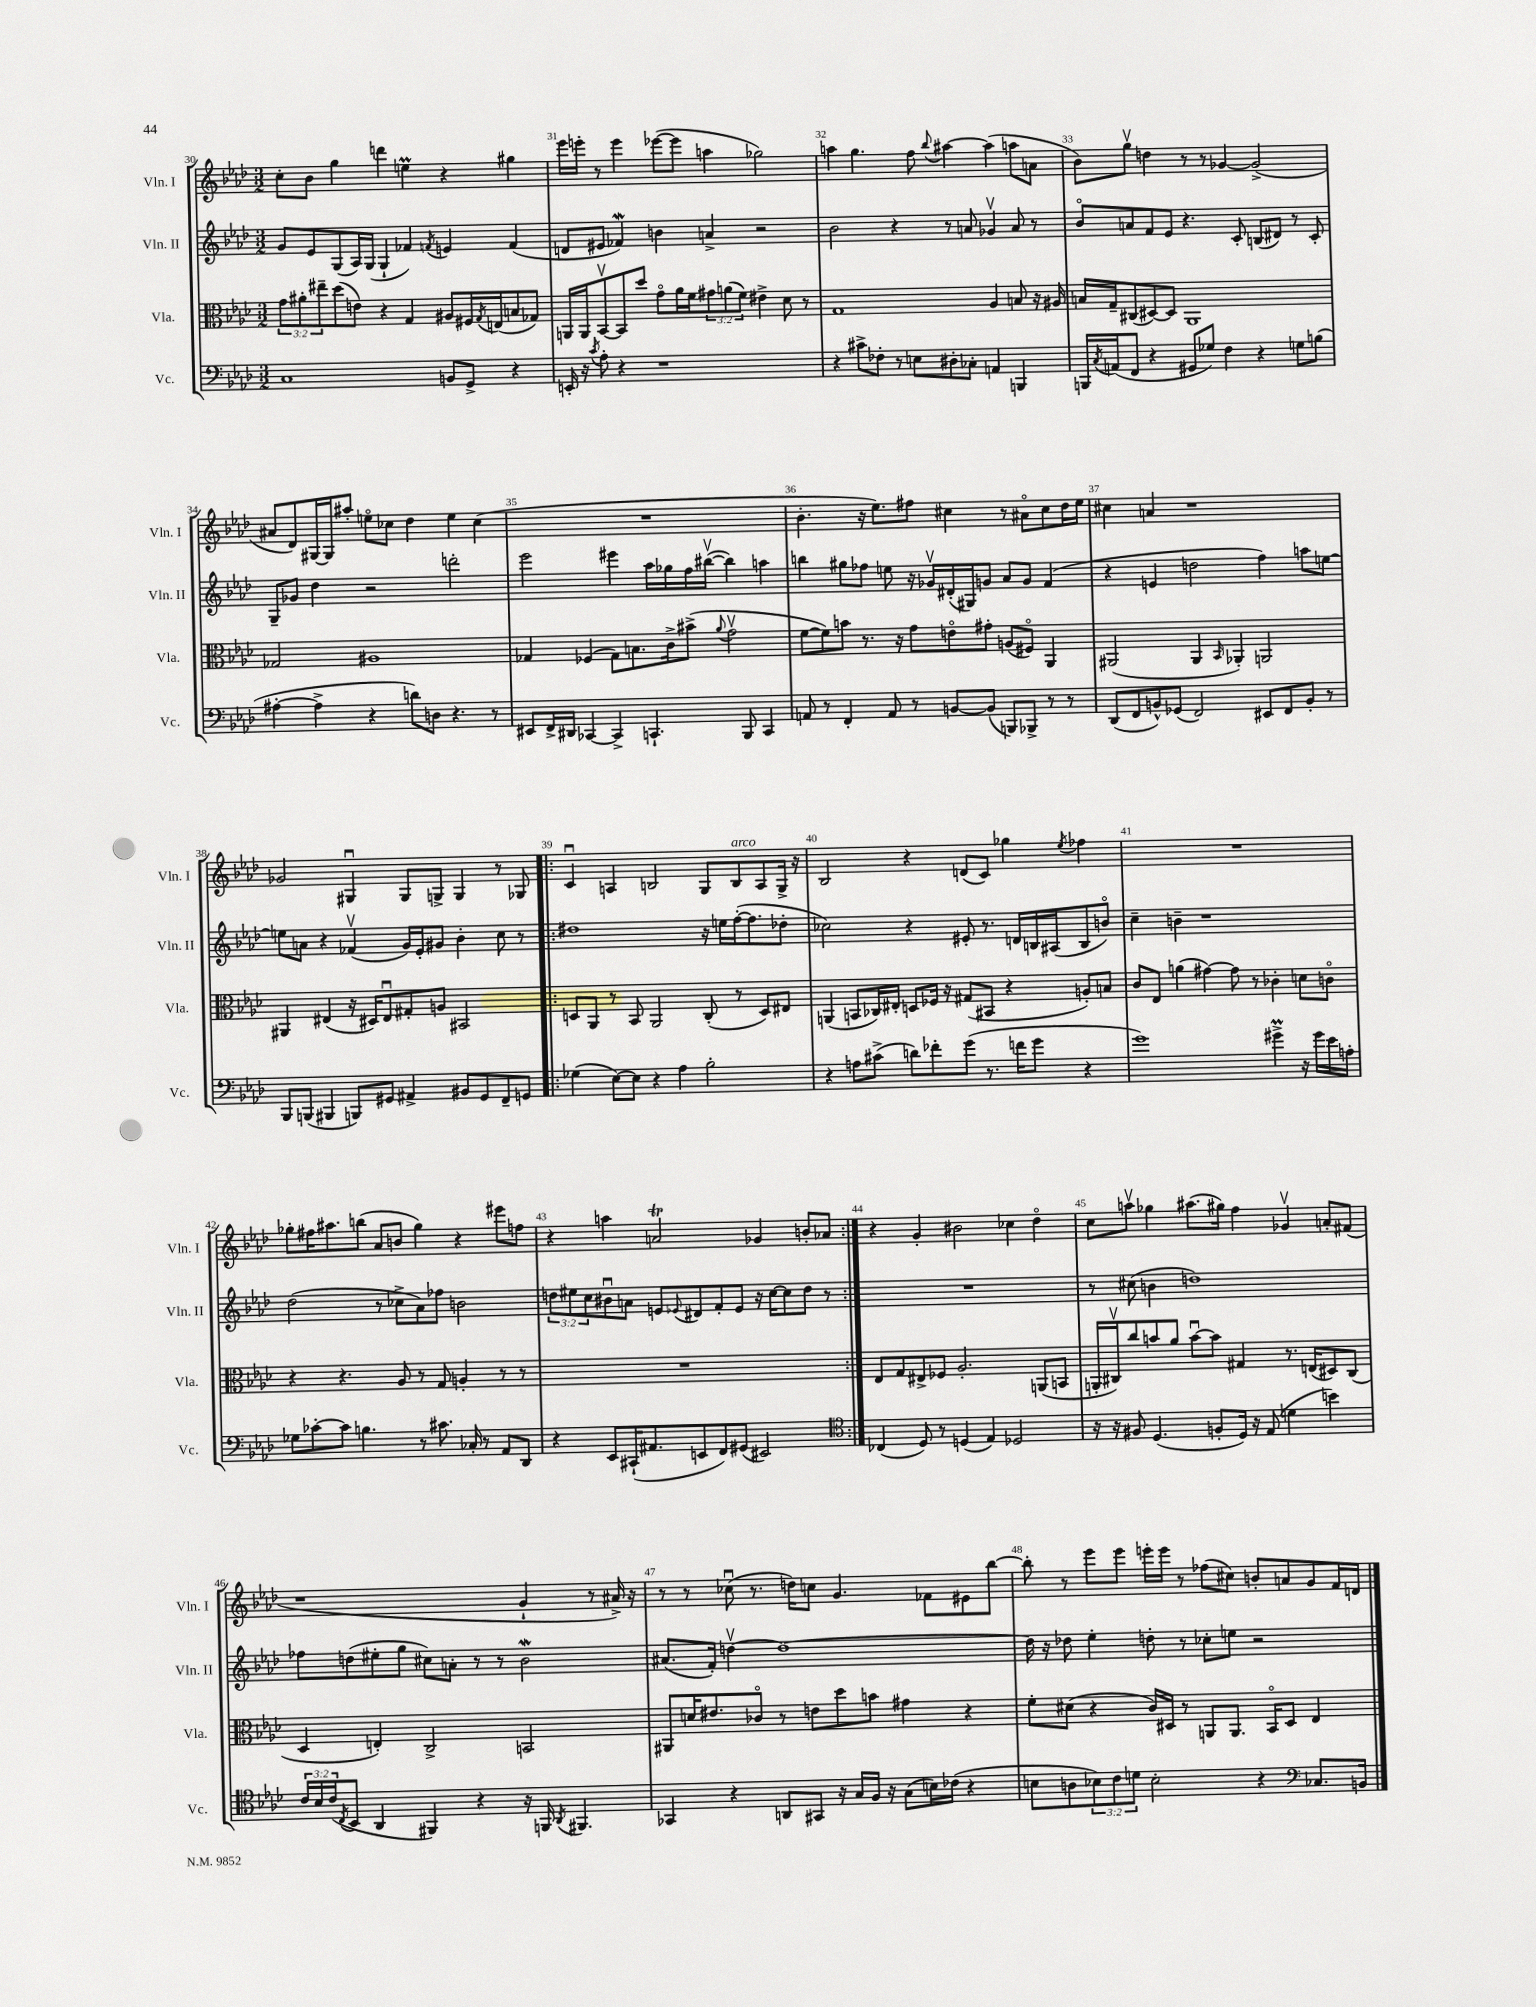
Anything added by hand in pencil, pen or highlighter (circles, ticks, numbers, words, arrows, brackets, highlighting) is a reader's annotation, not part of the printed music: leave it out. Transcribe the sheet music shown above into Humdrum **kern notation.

**kern	**kern	**kern	**kern
*staff4	*staff3	*staff2	*staff1
*clefF4	*clefC3	*clefG2	*clefG2
*k[b-e-a-d-]	*k[b-e-a-d-]	*k[b-e-a-d-]	*k[b-e-a-d-]
*M3/2	*M3/2	*M3/2	*M3/2
1C	12g	8g	8cc'
.	12a#'	.	.
.	.	8e-	8b-
.	12ee#~	.	.
.	(8dd-	(8G	4gg
.	8e)	16A-)	.
.	.	(16G	.
.	4r	4G`	4ddd
.	4G	4f-)	4ee
.	.	8qf	.
8BB	8A#	4e	4r
8GG^	16F#	.	.
.	8qG	.	.
.	(16E	.	.
4r	8B	(4f	4gg#
.	8G-)	.	.
=	=	=	=
16EE'	16AA	8d	16eee-
16r	16AA	.	16eee'
8qc	.	.	.
8A-'	[8BB-v	8e#	8r
4r	8BB-]	4f-)	4eee
.	8dd-	.	.
1r	8go	4b	([8eee-
.	16a-	.	8eee-]
.	16f	.	.
.	12g#	4a^	4aa
.	(12a	.	.
.	12f)	.	.
.	4e#^	2r	2gg-)
.	8d-	.	.
.	8r	.	.
=	=	=	=
4r	1G	2b-	4aa
8c#^	.	.	4.gg
8F-'	.	.	.
8r	.	4r	.
8E	.	.	8ff
.	.	.	8qqbb-
8D#'	.	8r	[4aa#
8C-'	.	8a	.
4AA	4A-	4g-v	(4aa#]
4BBB	8B	8a	8aa
.	16r	8r	8a
.	16A#	.	.
=	=	=	=
16BBB	16B	8b-o	8b-)
8qC	.	.	.
(16AA	16G~	.	.
8FF	(8C#	8a	8ggv
4r	[8D#)	8f	4dd
.	8D#]	8e-	.
8GG#	1AA-	4.r	8r
8G-)	.	.	8r
4F	.	.	[4g-
.	.	8c'	.
4r	.	(8B	(2g-^]
.	.	8d#)	.
8G	.	8r	.
(8B	.	8c'	.
=	=	=	=
[4A#'	2G-	8G~	8a#
.	.	8g-	8d-)
4A#^]	.	4dd-	[16G#
.	.	.	16G#]
.	.	.	8aa#'
4r	1A#	2r	8eeo
.	.	.	8cc-
8d)	.	.	4dd-
8D	.	.	.
4.r	.	2ddd'	4ee
.	.	.	(4cc-
8r	.	.	.
=	=	=	=
8EE#	4G-	2eee-	1.r
16FF^	.	.	.
16DD#	.	.	.
[4CC-	(4F-	.	.
4CC-^]	8G-)	4eee#	.
.	8.B	.	.
4.CC`	.	16aa-	.
.	16c^	16gg-	.
.	(8b#^	16ff	.
.	.	([16bb#v	.
.	8qqa-	.	.
.	2gv	4bb#])	.
8BBB-	.	.	.
4CC	.	4aa	.
=	=	=	=
8AA	[8f	4bb	4.b-'
8r	8f])	.	.
4FF'	8b	8gg#	.
.	8.r	8ff-	16r
.	.	.	8.ee-)
8AA	.	8ee	.
.	16r	.	.
8r	8g	16r	8ff#
.	.	16g-v	.
[8BB	8eo	(16d#'	4cc#
.	.	16G#)	.
(8BB]	8g#'	8g	.
8BBB)	(8A	8a-	8r
8BBB-^	8F#o)	8g	8a#o
8r	4AA-	(4f	8cc#
8r	.	.	16dd-
.	.	.	16ee-
=	=	=	=
(8DD-	(2AA#	4r	4cc#
8FF	.	.	.
8BB^^)	.	4e	4a
(8GG-	.	.	.
2FF)	4AA#	2dd	1r
.	16qqBB-	.	.
.	4AA-')	.	.
8EE#	2AA	4ff)	.
8FF	.	.	.
8BB'	.	8aa	.
8r	.	[8ee	.
=	=	=	=
8BBB-	4AA#	8ee]	2g-
(8BBB	.	8a	.
4BBB#	(4E#	4r	.
8BBB)	16r	(4f-v	4G#u
.	16D#)	.	.
8GG#	8E#u	.	.
4AA#^	8G#'	16g)	8G#
.	.	16e-'	.
.	8A	8g#	8G^
8BB#	2BB#	4b-'	4G
8GG#	.	.	.
8FF~	.	8cc	8r
8GG	.	8r	8G-
=!|:	=!|:	=!|:	=!|:
(4G-	8D	1dd#	4cu
.	8AA-	.	.
[8E-)	8r	.	4A
8E-]	8BB-	.	.
4r	2AA-	.	2B
4A-	.	.	.
2B-'	(8C'	16r	8G
.	.	16ee	.
.	8r	([16ff'	8B
.	.	8.ff]	.
.	8D)	.	8A
.	8E#	8dd-'	16G^
.	.	.	16r
=	=	=	=
4r	(4AA	2cc-)	2B-
8A	8BB	.	.
(8c#^	16C-)	.	.
.	16E#'	.	.
8d)	8D	4r	4r
8f-'	16F-	.	.
.	16r	.	.
(8g	(8G#	8e#'	(8d
8.r	8BB#	8.r	8c)
.	4r	.	4gg-
16f	.	16d	.
8g	.	16B	.
.	.	(16A#	.
.	.	.	8qee-
4r	8A')	8B	4ff-
.	8B	8bo)	.
=	=	=	=
1g)	8c	4cc~	1.r
.	8E-	.	.
.	(4a	4b~	.
.	[4g#)	1r	.
.	8g#]	.	.
.	8r	.	.
4g#^	4c-'	.	.
16r	8d	.	.
16g#	.	.	.
16e-	8co	.	.
16A'	.	.	.
=	=	=	=
8G-	4r	(2dd-	8gg-'
[8c-'	.	.	16ff#
.	.	.	8.aa#
8c-]	4.r	.	.
4.B	.	.	(8bb
.	.	8r	8a-
.	8A-	8cc-^	8b
8r	8r	8a-)	4gg-)
8.c#	8G	8ff-	.
.	4A'	2b	4r
16C-'	.	.	.
8r	.	.	.
8AA-	8r	.	8eee#
8DD-	8r	.	8ff
=	=	=	=
4r	1.r	12dd	4r
.	.	12ee#	.
.	.	12cc	.
8EE-	.	8b#u	4aa
(16CC#`	.	8a	.
8.AA#	.	.	.
.	.	8e	2a
.	.	8qqe-	.
8EE	.	8d#	.
8FF)	.	8f'	.
(8GG#	.	8e-	.
2EE#)	.	16r	4g-
.	.	[16cc	.
.	.	8cc]	.
.	.	8dd	8b'
.	.	8r	8a-
=:|!	=:|!	=:|!	=:|!
*clefC4	*	*	*
(4C-	8E-	1.r	4r
.	8G	.	.
8D-)	8E#^	.	4g'
8r	8F-	.	.
(4D	2.A-'	.	2b#
4E-)	.	.	.
2D-	.	.	4cc-
.	(8AA	.	4dd-o
.	8BB	.	.
=	=	=	=
16r	16AA'	8r	8cc
16r	16C#v)	.	.
8F#	8cc	(8cc#	8aav
(4.D-	8b	4b	4gg-
.	8a-	.	.
.	[8bu	1dd)	(8.aa#
8F'	8b]	.	.
.	.	.	16gg#)
16D-)	4G#	.	4ff
16r	.	.	.
(8E-	.	.	.
4d	8.r	.	4g-v
.	(16E	.	.
4b)	8D#)	.	8a'
.	(8C#	.	(8f#
=	=	=	=
24c	4D-	8ff-	1r
24B-	.	.	.
(24c	.	.	.
8qC	.	.	.
8BB-	.	(8dd	.
4AA-	4E')	8ee#'	.
.	.	8gg	.
4FF#)	2C^	8cc#)	.
.	.	8a'	.
4r	.	8r	.
.	.	8r	.
16r	2BB	2b-	4g`
16FF	.	.	.
8qAA-	.	.	.
4.FF#	.	.	.
.	.	.	8r
.	.	.	16a#^)
.	.	.	16r
=	=	=	=
4GG-	8AA#	(8.a#	8r
.	16d	.	8r
.	8.e#	16f')	.
4r	.	[4ddv	(8cc-u
.	8c-o	.	8.r
8AA	8r	1dd_	.
.	.	.	16dd)
8GG#	8e	.	8cc
16r	8dd-	.	4.g
16G	.	.	.
16F	8b	.	.
16r	.	.	.
(8G	4g#	.	.
16B)	.	.	8f-
(16c-	.	.	.
4r	4r	.	8e#
.	.	.	[8bb-
=	=	=	=
8B	8f'	16dd]	8bb-']
.	.	16r	.
8A	(8d#	8dd-	8r
12B-)	4r	4ee-'	8eee-
12c	.	.	.
.	.	.	8eee-
12d	.	.	.
2B-'	16c)	8dd'	16eee'
.	16D#	.	16eee
.	8r	8r	8r
.	8AA	8cc-'	(8ff-
.	8.AA	8ee	8cc#)
4r	.	2r	8b'
.	16BB-o	.	.
.	8D#	.	8a
*clefF4	*	*	*
8.C-	4E-	.	8g
.	.	.	16f
16BB	.	.	16d
==	==	==	==
*-	*-	*-	*-
